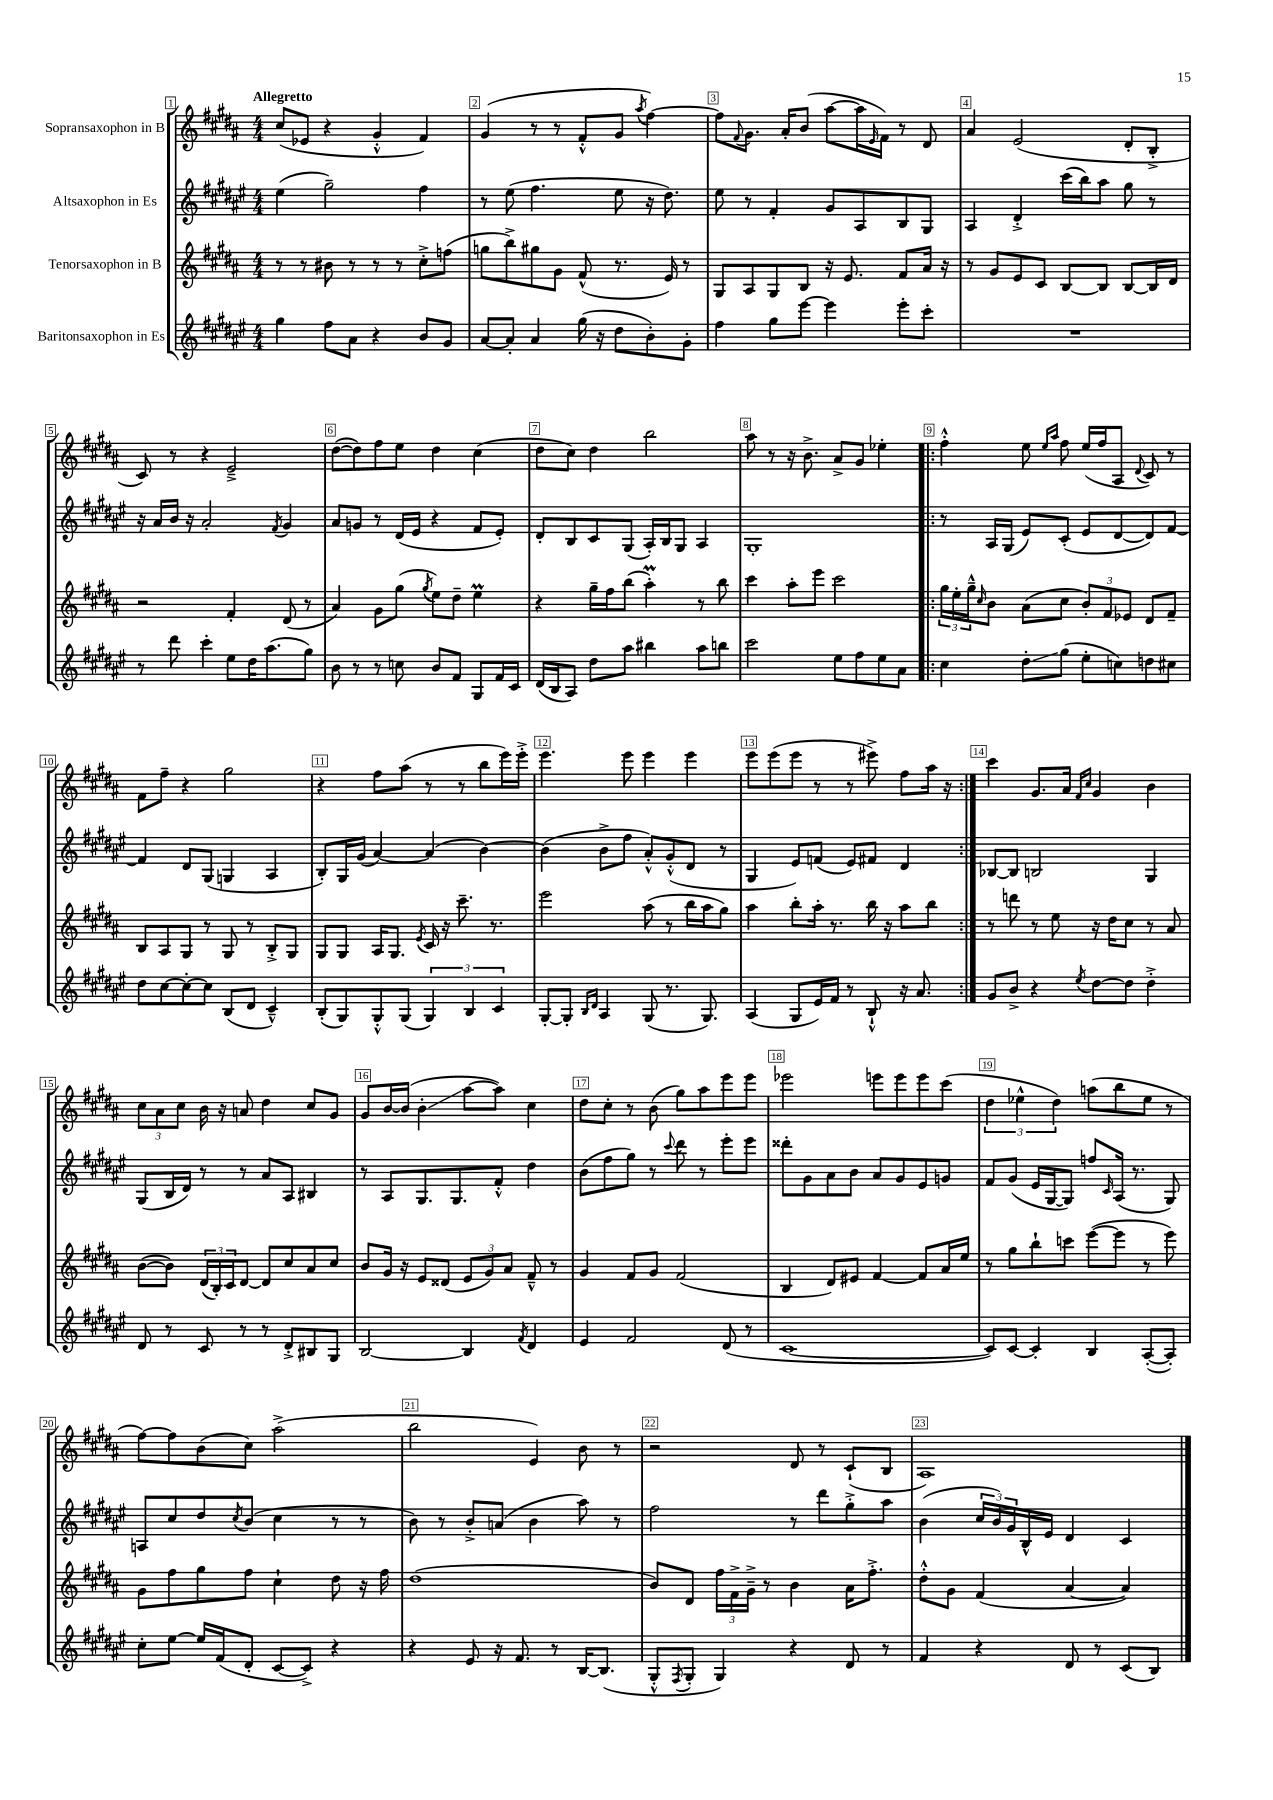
<<
\new StaffGroup <<
\new Staff = "s0" \with { instrumentName = "Sopransaxophon in B" } {
    \clef treble \key b \major \numericTimeSignature \time 4/4 \tempo "Allegretto"
    cis''8( ees'8 r4 gis'4-.-^ fis'4) |
    gis'4( r8 r8 fis'8-.-^ gis'8 \acciaccatura { ais''8 } fis''4~) |
    fis''8 \appoggiatura { fis'8 } gis'8. ais'16-. b'8( ais''8~ ais''16 \grace { e'16 } fis'16) r8 dis'8 |
    ais'4 e'2( dis'8-. b8-.-> |
    cis'8) r8 r4 e'2---> |
    dis''8~( dis''8) fis''8 e''8 dis''4 cis''4( |
    dis''8 cis''8) dis''4 b''2 |
    ais''8 r8 r16 b'8.-> ais'8-> gis'8 ees''4-. |
    \repeat volta 2 { fis''4-.-^ e''8 \grace { e''16 ais''16 } fis''8 e''16( fis''16 ais8 \appoggiatura { dis'8 } cis'8) r8 |
    fis'8 fis''8-- r4 gis''2 |
    r4 fis''8 ais''8( r8 r8 b''8 e'''16) e'''16-.-> |
    e'''4. e'''8 e'''4 e'''4 |
    e'''8 e'''8( e'''8 r8 r8 eis'''8->) fis''8 ais''16 r16 | }
    cis'''4 gis'8. ais'16 \grace { fis'16 cis''16 } gis'4 b'4 |
    \tuplet 3/2 { cis''8 ais'8 cis''8 } b'16 r16 a'8 dis''4 cis''8 gis'8 |
    gis'8 b'16~ b'16( b'4-.\glissando ais''8~ ais''8) cis''4 |
    dis''8 cis''8-. r8 b'8( gis''8) ais''8 e'''8 e'''8 |
    ees'''2 e'''8 e'''8 e'''8 cis'''8( |
    \tuplet 3/2 { dis''4 ees''4-^ dis''4) } a''8( b''8 ees''8 r8 |
    fis''8~) fis''8 b'8( cis''8) ais''2->( |
    b''2 e'4) b'8 r8 |
    r2 dis'8 r8 cis'8-!( b8 |
    ais1) \bar "|." |
}
\new Staff = "s1" \with { instrumentName = "Altsaxophon in Es" } {
    \clef treble \key fis \major \numericTimeSignature \time 4/4
    eis''4( gis''2--) fis''4 |
    r8 eis''8( fis''4. eis''8 r16 dis''8.) |
    eis''8 r8 fis'4-. gis'8 ais8 b8 gis8 |
    ais4 dis'4-.-> cis'''16( b''16) ais''8 gis''8 r8 |
    r16 ais'16 b'16 r16 ais'2-. \acciaccatura { fis'8 } gis'4 |
    ais'8 g'8 r8 dis'16( eis'16 r4 fis'8 eis'8-.) |
    dis'8-. b8 cis'8 gis8( ais16-.) b16 gis8 ais4 |
    gis1-. |
    \repeat volta 2 { r8 ais16 gis16( eis'8) cis'8-.( eis'8 dis'8~ dis'8) fis'8~ |
    fis'4 dis'8 gis8( g4 ais4 |
    b8-.) gis16 gis'16( ais'4~) ais'4( b'4~) |
    b'4( b'8-> fis''8 ais'8-.-^) gis'8-.-^( dis'8 r8 |
    gis4 eis'8) f'8( eis'8) fis'8 dis'4 | }
    bes8~ bes8 b2 gis4 |
    gis8( b16 dis'16) r8 r8 ais'8 ais8 bis4 |
    r8 ais8 gis8. gis8. fis'8-.-^ dis''4 |
    b'8( fis''8 gis''8) r8 \appoggiatura { cis'''8 } dis'''8 r8 eis'''8-. eis'''8 |
    disis'''8-. gis'8 ais'8 b'8 ais'8 gis'8 eis'8 g'8 |
    fis'8 gis'8( eis'16 gis16~ gis8) f''8 \grace { cis'16 } ais16( r8. gis8) |
    a8 cis''8 dis''8 \acciaccatura { cis''8 } b'8( cis''4 r8 r8 |
    b'8) r8 b'8-.-> a'8( b'4 ais''8) r8 |
    fis''2 r8 dis'''8 gis''8-.-> ais''8 |
    b'4( \tuplet 3/2 { cis''16 b'16) gis'16 } b16-^ eis'16 dis'4 cis'4 \bar "|." |
}
\new Staff = "s2" \with { instrumentName = "Tenorsaxophon in B" } {
    \clef treble \key b \major \numericTimeSignature \time 4/4
    r8 r8 bis'8 r8 r8 r8 cis''8-.-> f''8( |
    g''8 b''8->) gis''8 gis'8 fis'8-^( r8. e'16) r8 |
    gis8 ais8 gis8 b8 r16 e'8. fis'8 ais'16 r16 |
    r8 gis'8 e'8 cis'8 b8~ b8 b8~ b16 dis'16 |
    r2 fis'4-. dis'8( r8 |
    ais'4) gis'8 gis''8( \acciaccatura { gis''8 } e''8) dis''8-- e''4\prall |
    r4 gis''16-- fis''16 b''8( ais''4-.\prall) r8 b''8 |
    cis'''4 ais''8-. e'''8 cis'''2 |
    \repeat volta 2 { \tuplet 3/2 { gis''16 e''16-. gis''16---^ } \grace { cis''16 } b'8 ais'8( cis''8 \tuplet 3/2 { b'8-.) fis'8 ees'8 } dis'8 fis'8-- |
    b8 ais8 gis8 r8 gis8 r8 b8-.-> gis8 |
    gis8 gis8 ais16 gis8. \acciaccatura { e'8 } cis'16 r16 cis'''8.-- r8. |
    e'''2 ais''8( r8 b''16 ais''16 gis''8) |
    ais''4 b''8-. ais''16-. r8. b''16 r16 ais''8 b''8 | }
    r8 d'''8 r8 e''8 r16 dis''16 cis''8 r8 ais'8 |
    b'8~( b'8) \tuplet 3/2 { dis'16( b16-.) cis'16 } dis'8~ dis'8 cis''8 ais'8 cis''8 |
    b'8 gis'16 r16 e'8 disis'8( \tuplet 3/2 { e'8 gis'8) ais'8 } fis'8---^ r8 |
    gis'4 fis'8 gis'8 fis'2( |
    b4 dis'8) eis'8 fis'4~ fis'8 ais'16 e''16 |
    r8 gis''8 b''8-! c'''8 e'''8~( e'''8 r8 e'''8) |
    gis'8 fis''8 gis''8 fis''8 cis''4-! dis''8 r16 fis''16 |
    dis''1( |
    b'8) dis'8 \tuplet 3/2 { fis''16 fis'16-> gis'16---> } r8 b'4 ais'16 fis''8.-.-> |
    dis''8-.-^ gis'8 fis'4( ais'4~ ais'4) \bar "|." |
}
\new Staff = "s3" \with { instrumentName = "Baritonsaxophon in Es" } {
    \clef treble \key fis \major \numericTimeSignature \time 4/4
    gis''4 fis''8 ais'8 r4 b'8 gis'8 |
    ais'8~ ais'8-. ais'4 gis''16( r16 dis''8 b'8-.) gis'8-. |
    fis''4 gis''8 eis'''8~ eis'''4 eis'''8-. cis'''8-. |
    R1 |
    r8 dis'''8 cis'''4-. eis''8 dis''16 ais''8.( gis''8) |
    b'8 r8 r8 c''8 b'8 fis'8 gis8 fis'16 cis'16 |
    dis'16( b16 ais8) dis''8 ais''8 bis''4 ais''8 b''8 |
    cis'''2 eis''8 fis''8 eis''8 ais'8 |
    \repeat volta 2 { cis''4 dis''8-.\glissando gis''8( eis''8-. c''8) d''8 cis''8 |
    dis''8 cis''8~ cis''8~-. cis''8 b8( dis'8 cis'4---^) |
    b8-.( gis8) gis8-.-^ gis8( \tuplet 3/2 { gis4) b4 cis'4 } |
    gis8~-. gis8-. \grace { b16 dis'16 } ais4 gis8( r8. gis8.) |
    ais4( gis8 eis'16) fis'16 r8 b8-!-^ r16 ais'8. | }
    gis'8 b'8-> r4 \acciaccatura { eis''8 } dis''8~ dis''8 dis''4-.-> |
    dis'8 r8 cis'8 r8 r8 dis'8-.-> bis8 gis8 |
    b2~ b4 \acciaccatura { fis'8 } dis'4 |
    eis'4 fis'2 dis'8( r8 |
    cis'1~ |
    cis'8) cis'8~ cis'4-. b4 ais8~-.( ais8-.) |
    cis''8-. eis''8~ eis''16 fis'16( dis'8-. cis'8~ cis'8->) r4 |
    r4 eis'8 r16 fis'8. r8 b16~ b8.( |
    gis8-.-^ \acciaccatura { fis8 } gis8-. gis4) r4 dis'8 r8 |
    fis'4 r4 dis'8 r8 cis'8( b8) \bar "|." |
}
>>
>>
\layout { \context { \Score \override BarNumber.break-visibility = ##(#f #t #t) barNumberVisibility = #all-bar-numbers-visible \override BarNumber.stencil = #(make-stencil-boxer 0.1 0.3 ly:text-interface::print) } }
